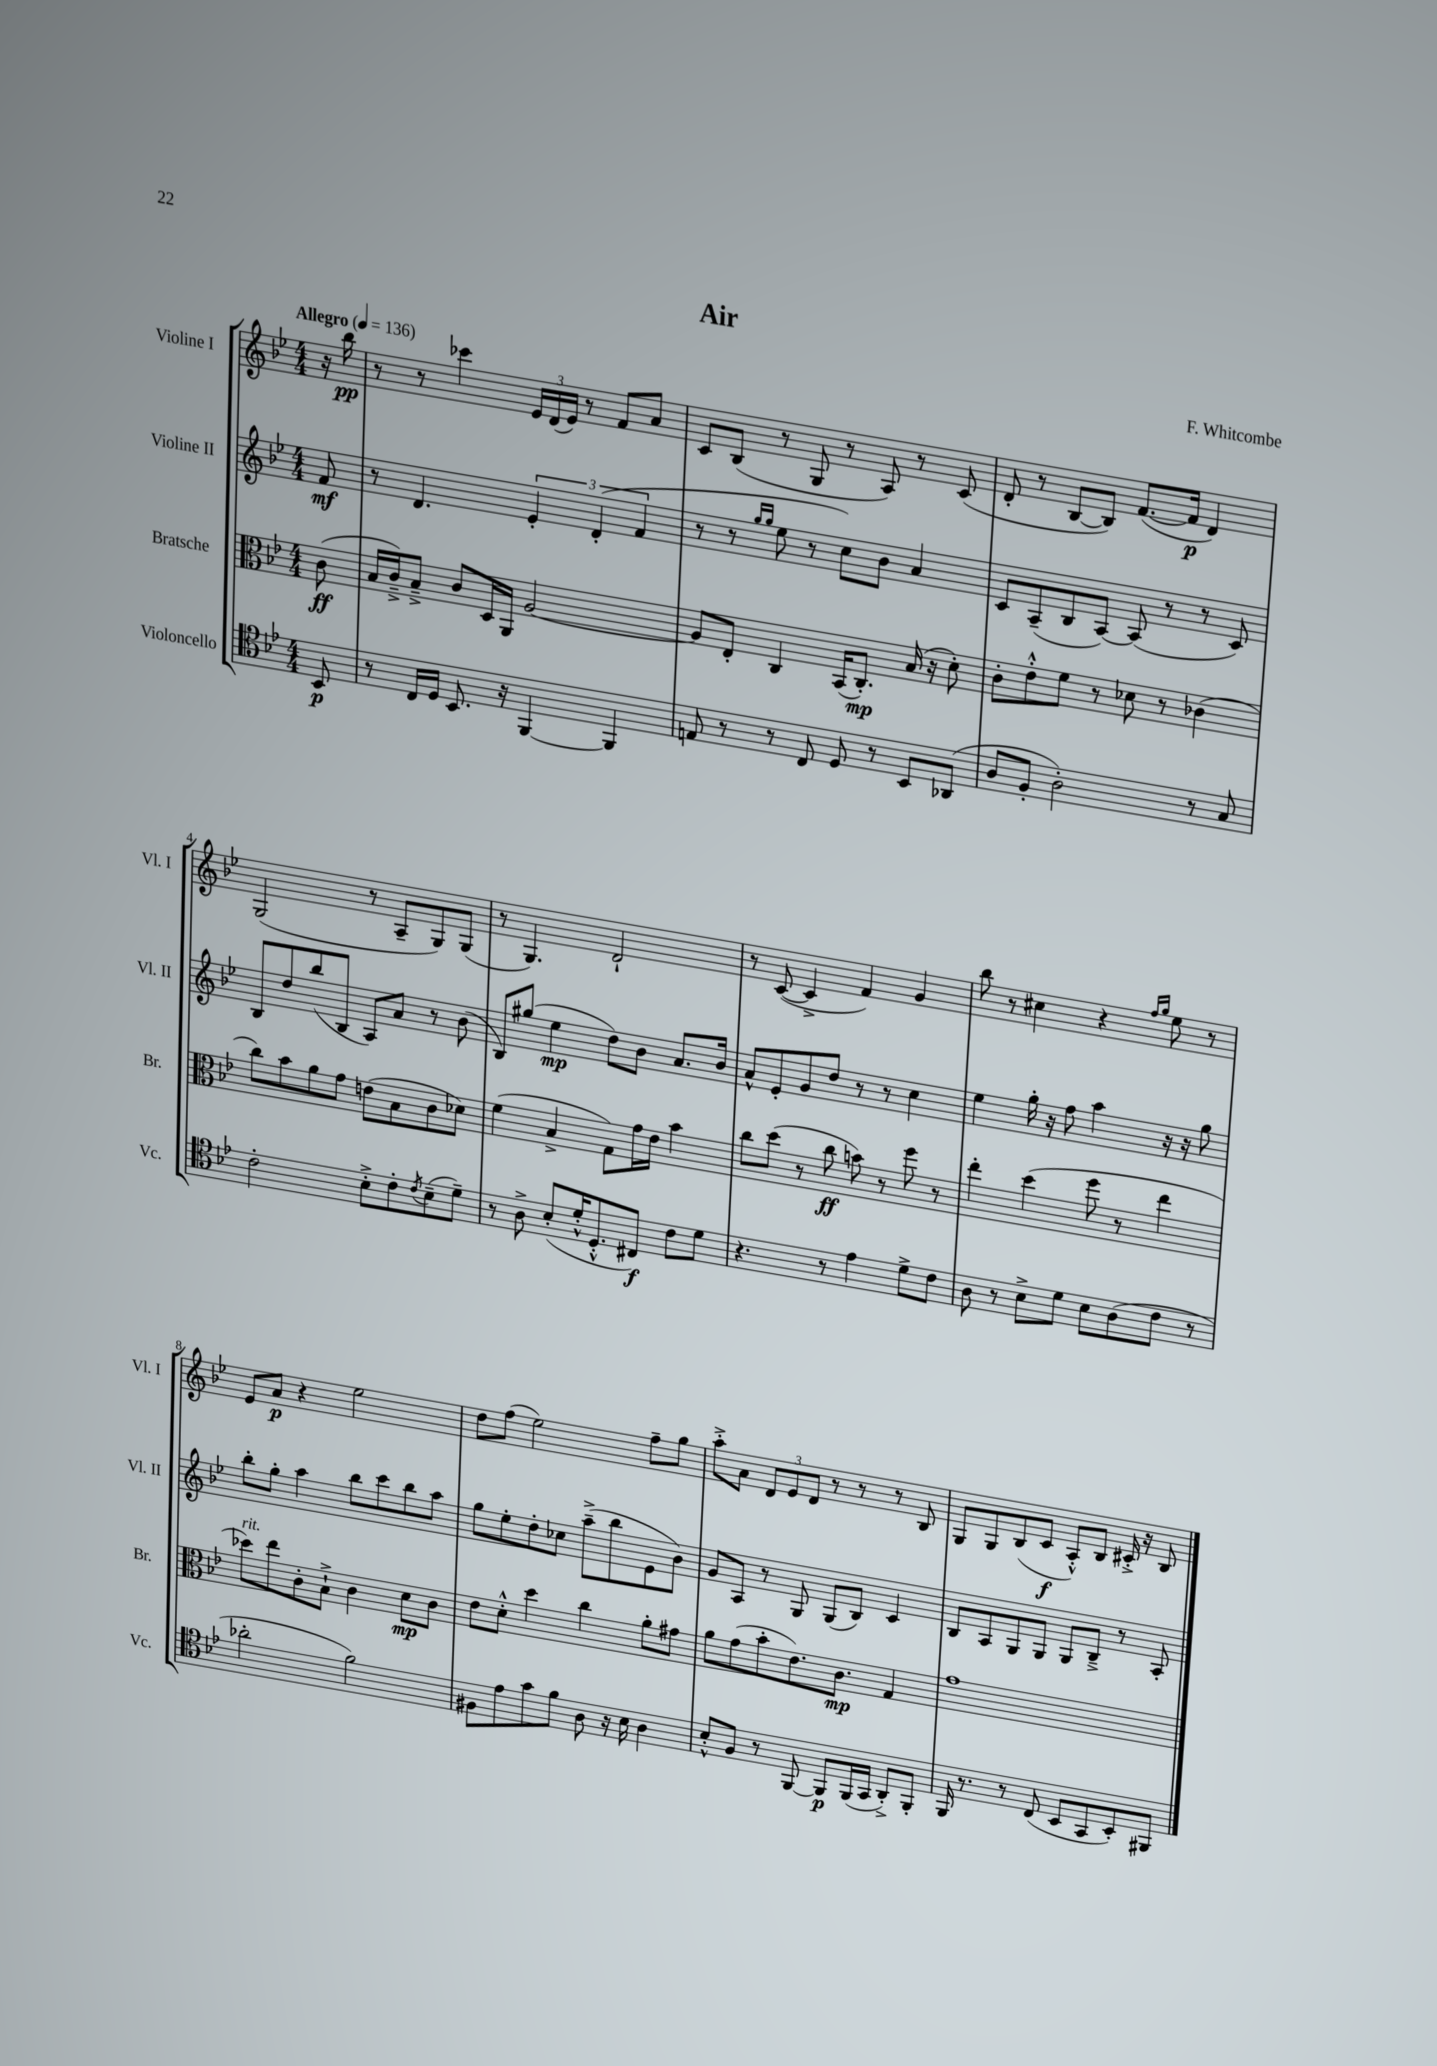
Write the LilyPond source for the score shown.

\header { title = "Air" composer = "F. Whitcombe" }
<<
\new StaffGroup <<
\new Staff = "s0" \with { instrumentName = "Violine I" shortInstrumentName = "Vl. I" } {
    \clef treble \key bes \major \numericTimeSignature \time 4/4 \partial 8 \tempo "Allegro" 4 = 136
    r16 bes''16\pp |
    r8 r8 ces'''4 \tuplet 3/2 { ees'16 d'16( ees'16) } r8 f'8 a'8 |
    c'8 bes8( r8 g8 r8 a8) r8 c'8( |
    d'8-. r8 bes8~ bes8) f'8.~( f'16\p d'4) |
    g2( r8 a8-- g8) g8( |
    r8 g4.) d'2-! |
    r8 c'8~( c'4-> f'4) g'4 |
    bes''8 r8 cis''4 r4 \grace { f''16 g''16 } ees''8 r8 |
    ees'8 a'8\p r4 ees''2 |
    d''8 f''8( ees''2) f''8-- g''8 |
    a''8-.-> a'8 \tuplet 3/2 { d'8 ees'8 d'8 } r8 r8 r8 bes8 |
    g8 g8 bes8( c'8\f a8-.-^) bes8 cis'16-.-> r16 bes8 \bar "|." |
}
\new Staff = "s1" \with { instrumentName = "Violine II" shortInstrumentName = "Vl. II" } {
    \clef treble \key bes \major \numericTimeSignature \time 4/4 \partial 8
    f'8\mf |
    r8 d'4. \tuplet 3/2 { ees'4-. d'4-.( f'4 } |
    r8 r8 \grace { g''16 g''16 } ees''8 r8 c''8) bes'8 a'4 |
    c'8 a8--( bes8 a8~) a8( r8 r8 c'8) |
    bes8 d''8 bes''8( bes8 a8) a'8 r8 bes'8( |
    bes8) gis''8( ees''4\mp d''8) bes'8 a'8. bes'16 |
    a'8-^ ees'8-. g'8 d''8 r8 r8 c''4 |
    ees''4 g''16-. r16 f''8 a''4 r16 r16 g''8 |
    bes''8-. g''8-. a''4 bes''8 c'''8 bes''8 a''8 |
    g''8 ees''8-. d''8-. ces''8 a''8--->( bes''8 ees'8 bes'8) |
    g'8 a8 r8 g8 g8( bes8) c'4 |
    bes8 a8 g8 g8 g8 bes8---> r8 a8-. \bar "|." |
}
\new Staff = "s2" \with { instrumentName = "Bratsche" shortInstrumentName = "Br." } {
    \clef alto \key bes \major \numericTimeSignature \time 4/4 \partial 8
    c'8\ff( |
    bes16 c'16--->) bes8---> c'8 d16 a,16 a2~ |
    a8 ees8-. c4 bes,16( c8.-.\mp) bes16( r16 d'8-.) |
    c'8-. ees'8-.-^ f'8 r8 des'8 r8 ces'4( |
    c''8) bes'8 a'8 g'8 e'8( bes8 c'8 des'8) |
    f'4( bes4-> g8) g'16 ees'16 bes'4 |
    c''8 d''8( r8 c''8\ff b'8) r8 f''8 r8 |
    ees''4-. d''4( f''8 r8 ees''4 |
    des''8^\markup { \italic "rit." }) ees''8 c'8-. bes8-!-> c'4 d'8\mp c'8 |
    ees'8 d'8-.-^ d''4 c''4 a'8-. gis'8 |
    a'8 g'8( bes'8-. ees'8.) c'8.\mp g4 |
    g'1 \bar "|." |
}
\new Staff = "s3" \with { instrumentName = "Violoncello" shortInstrumentName = "Vc." } {
    \clef tenor \key bes \major \numericTimeSignature \time 4/4 \partial 8
    bes,8\p |
    r8 c16 d16 bes,8. r16 f,4~ f,4 |
    e8 r8 r8 c8 d8 r8 bes,8 aes,8( |
    a8 f8-. a2-.) r8 g8 |
    c'2-. bes8-.-> c'8-. \acciaccatura { c'8 } bes8--( d'8--) |
    r8 a8-> bes8-.( d'16-.-^ d8.-.-^ cis8\f) c'8 d'8 |
    r4. r8 ees'4 d'8-> c'8 |
    a8 r8 bes8-> d'8 bes8 a8( c'8 r8 |
    aes'2-. f'2) |
    fis8 ees'8 g'8 f'8 a8 r16 bes16 a4 |
    bes8-.-^ f8 r8 f,8~ f,8\p f,16( g,16 a,8-.->) f,8-. |
    f,16 r8. r8 c8( bes,8 g,8 bes,8-.) fis,8 \bar "|." |
}
>>
>>
